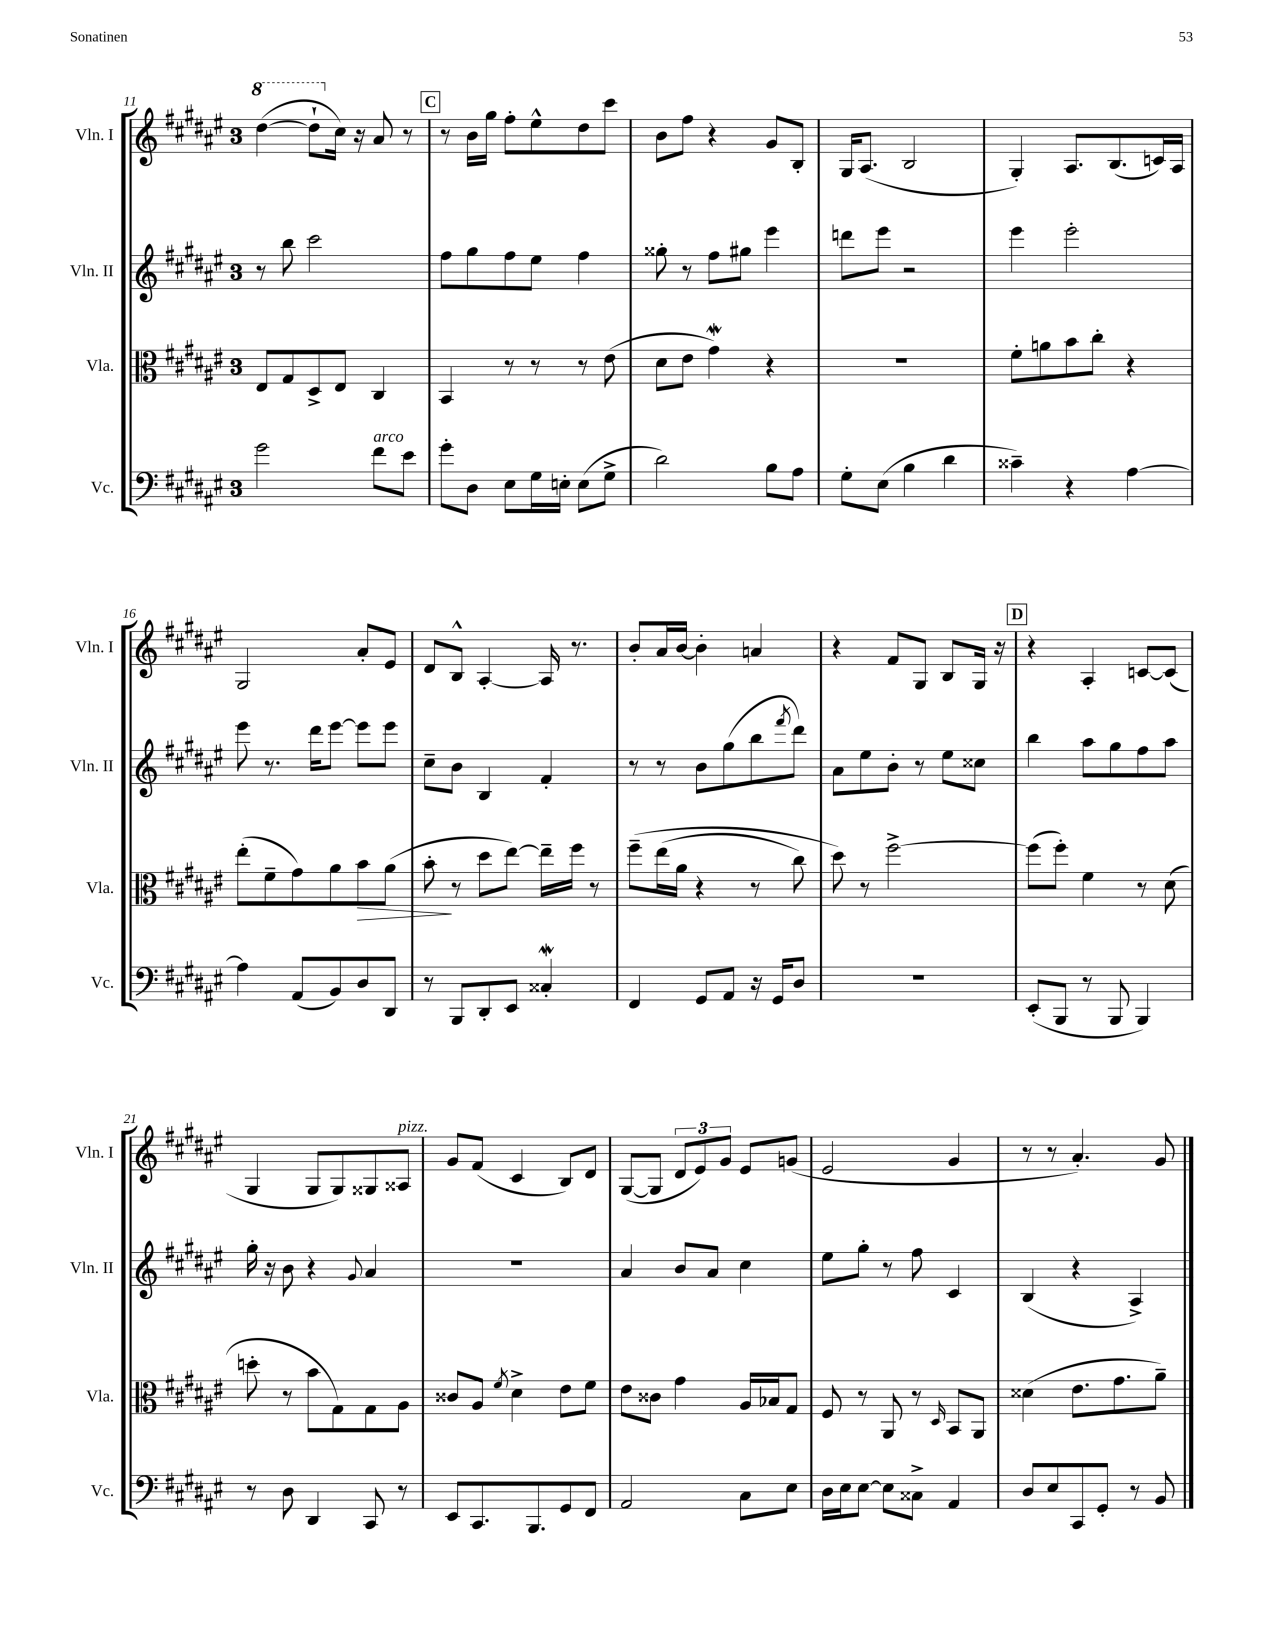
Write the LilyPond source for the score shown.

<<
\new StaffGroup <<
\new Staff = "s0" \with { instrumentName = "Vln. I" shortInstrumentName = "Vln. I" } {
    \clef treble \key fis \major \once \override Staff.TimeSignature.style = #'single-digit \time 3/4
    \ottava #1 dis'''4~( dis'''8-! \ottava #0 cis''16) r16 ais'8 r8 |
    \mark \markup { \box "C" } r8 b'16 gis''16 fis''8-. eis''8-^ dis''8 cis'''8 |
    b'8 fis''8 r4 gis'8 b8-. |
    gis16 ais8.( b2 |
    gis4-.) ais8. b8.( c'16) ais16 |
    gis2 ais'8-. eis'8 |
    dis'8 b8-^ ais4~-. ais16 r8. |
    b'8-. ais'16 b'16~ b'4-. a'4 |
    r4 fis'8 gis8 b8 gis16 r16 |
    \mark \markup { \box "D" } r4 ais4-. c'8~ c'8( |
    gis4 gis8 gis8) gisis8 aisis8^\markup { \italic "pizz." } |
    gis'8 fis'8( cis'4 b8) dis'8 |
    gis8~( gis8 \tuplet 3/2 { dis'8 eis'8) gis'8 } eis'8 g'8( |
    eis'2 gis'4 |
    r8 r8 ais'4.-.) gis'8 \bar "|." |
}
\new Staff = "s1" \with { instrumentName = "Vln. II" shortInstrumentName = "Vln. II" } {
    \clef treble \key fis \major \once \override Staff.TimeSignature.style = #'single-digit \time 3/4
    r8 b''8 cis'''2 |
    \mark \markup { \box "C" } fis''8 gis''8 fis''8 eis''8 fis''4 |
    gisis''8-. r8 fis''8 gis''8 eis'''4 |
    d'''8 eis'''8 r2 |
    eis'''4 eis'''2-. |
    eis'''8 r8. dis'''16 eis'''8~ eis'''8 eis'''8 |
    cis''8-- b'8 b4 fis'4-. |
    r8 r8 b'8 gis''8( b''8 \acciaccatura { fis'''8 } dis'''8) |
    ais'8 eis''8 b'8-. r8 eis''8 cisis''8 |
    \mark \markup { \box "D" } b''4 ais''8 gis''8 fis''8 ais''8 |
    gis''16-. r16 b'8 r4 \appoggiatura { gis'8 } ais'4 |
    R2. |
    ais'4 b'8 ais'8 cis''4 |
    eis''8 gis''8-. r8 fis''8 cis'4 |
    b4( r4 ais4->) \bar "|." |
}
\new Staff = "s2" \with { instrumentName = "Vla." shortInstrumentName = "Vla." } {
    \clef alto \key fis \major \once \override Staff.TimeSignature.style = #'single-digit \time 3/4
    eis8 gis8 dis8-> eis8 cis4 |
    \mark \markup { \box "C" } b,4 r8 r8 r8 eis'8( |
    dis'8 eis'8 gis'4\mordent) r4 |
    R2. |
    fis'8-. a'8 b'8 cis''8-. r4 |
    eis''8-.( fis'8-- gis'8) ais'8 b'8\> ais'8( |
    b'8-.\! r8 dis''8 eis''8~) eis''16-- fis''16 r8 |
    fis''8--\( eis''16( ais'16 r4 r8 cis''8) |
    dis''8\) r8 fis''2~-> |
    \mark \markup { \box "D" } fis''8( fis''8-.) fis'4 r8 dis'8( |
    d''8-. r8 b'8 gis8) gis8 ais8 |
    cisis'8 ais8 \acciaccatura { fis'8 } dis'4-> eis'8 fis'8 |
    eis'8 cisis'8 gis'4 ais16 bes16 gis8 |
    fis8 r8 ais,8 r8 \grace { dis16 } b,8 ais,8 |
    disis'4( eis'8. gis'8. ais'8--) \bar "|." |
}
\new Staff = "s3" \with { instrumentName = "Vc." shortInstrumentName = "Vc." } {
    \clef bass \key fis \major \once \override Staff.TimeSignature.style = #'single-digit \time 3/4
    gis'2 fis'8^\markup { \italic "arco" } eis'8 |
    \mark \markup { \box "C" } gis'8-. dis8 eis8 gis16 e16-. e8( gis8-> |
    dis'2) b8 ais8 |
    gis8-. eis8( b4 dis'4 |
    cisis'4--) r4 ais4~ |
    ais4 ais,8( b,8) dis8 dis,8 |
    r8 b,,8 dis,8-. eis,8 cisis4-.\mordent |
    fis,4 gis,8 ais,8 r16 gis,16 dis8 |
    R2. |
    \mark \markup { \box "D" } eis,8-.( b,,8 r8 b,,8 b,,4) |
    r8 dis8 dis,4 cis,8 r8 |
    eis,8 cis,8. b,,8. gis,8 fis,8 |
    ais,2 cis8 eis8 |
    dis16 eis16 eis8~ eis8 cisis8-> ais,4 |
    dis8 eis8 cis,8 gis,8-. r8 b,8 \bar "|." |
}
>>
>>
\layout { \context { \Score currentBarNumber = #11 } }
